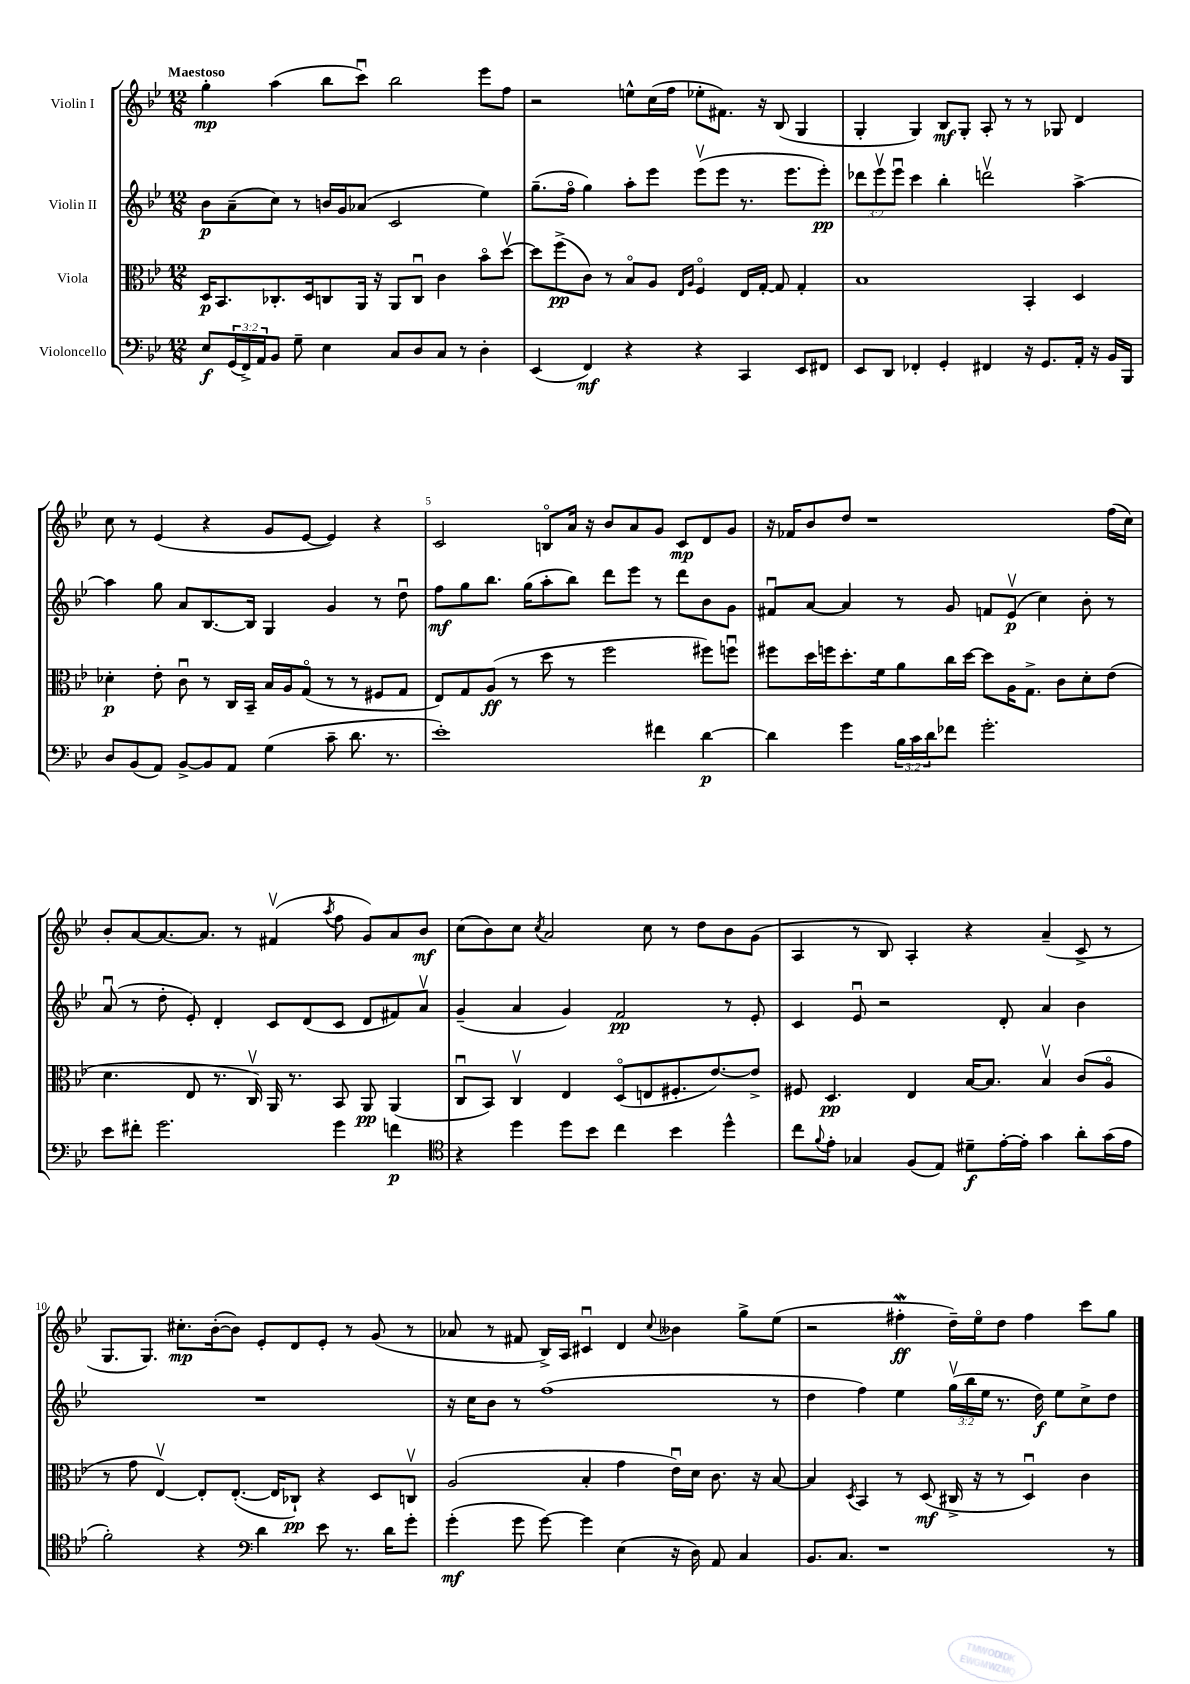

**kern	**kern	**kern	**kern
*staff4	*staff3	*staff2	*staff1
*clefF4	*clefC3	*clefG2	*clefG2
*k[b-e-]	*k[b-e-]	*k[b-e-]	*k[b-e-]
*M12/8	*M12/8	*M12/8	*M12/8
8E-	16D	8b-	4gg'
.	8.BB-	.	.
(24GG	.	(8a~	.
24FF^)	.	.	.
24AA	.	.	.
8BB-	8.C-'	8cc)	(4aa
8G~	.	8r	.
.	16D	.	.
4E-	8C	16b	8bb-
.	.	16g	.
.	16AA	(8a-	8cccu)
.	16r	.	.
8C	8AA	2c	2bb-
8D	8Cu	.	.
8C	4c	.	.
8r	.	.	.
4D'	8b-o	4ee-)	8eee-
.	[8ddv	.	8ff
=	=	=	=
(4EE-	8dd]	(8.gg~	2r
.	(8ff^	.	.
.	.	16ffo	.
4FF)	8c)	4gg)	.
.	8r	.	.
4r	8B-o	8aa'	8ee^^
.	8A	8eee-	(16cc
.	.	.	16ff
.	16qqE-	.	.
.	16qqA	.	.
4r	4Fo	(8eee-v	8ee-'
.	.	8eee-	8.f#)
4CC	16E-	8.r	.
.	[16G'	.	16r
.	8G]	.	(8B-
.	.	8.eee-	.
8EE-	4G'	.	4G
8FF#	.	8eee-')	.
=	=	=	=
8EE-	1B-	12ddd-	4G'
.	.	12eee-v	.
8DD	.	.	.
.	.	12eee-u	.
4FF-'	.	4ccc	4G)
4GG'	.	4bb-'	8B-
.	.	.	8G'
4FF#	.	2dddv	8A'
.	.	.	8r
16r	4BB-'	.	8r
8.GG	.	.	.
.	.	.	8G-
16AA'	4D	[4aa^	4d
16r	.	.	.
16BB-	.	.	.
16BBB-	.	.	.
=	=	=	=
8D	4d-'	4aa]	8cc
(8BB-	.	.	8r
8AA)	8e-'	8gg	(4e-
[8BB-^	8cu	8a	.
8BB-]	8r	[8.B-	4r
8AA	16C	.	.
.	16BB-~	16B-]	.
(4G	16B-	4G	8g
.	16A	.	.
.	(8Go	.	[8e-
8c~	8r	4g	4e-])
8.d	8r	.	.
.	8F#	8r	4r
8.r	.	.	.
.	8G	8ddu	.
=	=	=	=
1e-')	8E-)	8ff	2c
.	8G	8gg	.
.	(8A	8.bb-	.
.	8r	.	.
.	.	(16gg	.
.	8dd	8aa'	8Bo
.	8r	8bb-)	16a
.	.	.	16r
.	2ff	8ddd	8b-
.	.	8eee-	8a
4f#	.	8r	8g
.	.	8ddd	8c
[4d	8ff#)	8b-	8d
.	8ffu	8g	8g
=	=	=	=
4d]	8ff#	8f#u	16r
.	.	.	16f-
.	16dd	[8a	8b-
.	16ff	.	.
4g	8.dd'	4a]	8dd
.	.	.	1r
.	16f	.	.
24B-	8a	8r	.
24c	.	.	.
24d	.	.	.
8f-	16cc	8g	.
.	[16dd	.	.
2.g'	8dd]	8f	.
.	16A	(8e-v	.
.	8.G^	.	.
.	.	4cc)	.
.	8c	.	.
.	8d'	8b-'	.
.	(8e-	8r	(16ff
.	.	.	16cc)
=	=	=	=
8e-	4.d	(8au	8b-'
8f#'	.	8r	[8a
2.g	.	8dd'	8.a_
.	8E-	8e-')	.
.	.	.	8.a]
.	8.r	4d'	.
.	.	.	8r
.	16Cv)	.	.
.	16AA	8c	(4f#v
.	8.r	.	.
.	.	(8d	.
.	.	.	8qaa
4g	8BB-	8c	8ff
.	8AA	8d	8g)
4f	(4AA	8f#)	8a
.	.	8av	8b-
=	=	=	=
*clefC4	*	*	*
4r	8Cu	(4g~	(8cc
.	8BB-)	.	8b-)
4dd	4Cv	4a	8cc
.	.	.	8qcc
.	.	.	2a
8dd	4E-	4g)	.
8b-	.	.	.
4cc	(8Do	2f	.
.	8E	.	8cc
4b-	8.F#'	.	8r
.	.	.	8dd
.	[8.e-)	.	.
4dd^^	.	8r	8b-
.	8e-^]	8e-'	(8g
=	=	=	=
8cc	8F#	4c	4A
8qqf	.	.	.
8e-'	4.D	.	.
4G-	.	8e-u	8r
.	.	2r	8B-)
(8F	4E-	.	4A'
8E-)	.	.	.
8d#~	[16B-	.	4r
.	8.B-]	.	.
[16e-'	.	8d'	.
16e-']	.	.	.
4g	4B-v	4a	(4a~
8a'	(8c	4b-	8c^
(16g	8Ao	.	8r
16e-	.	.	.
=	=	=	=
2f')	8r	1.r	8.G
.	8g	.	.
.	.	.	8.G)
.	[4E-v)	.	.
.	.	.	8.cc#'
4r	8E-']	.	.
.	.	.	([16b-'
.	([8.E-'	.	8b-])
*clefF4	*	*	*
4d	.	.	8e-'
.	16E-]	.	.
.	8C-`)	.	8d
8e-	4r	.	8e-'
8.r	.	.	8r
.	8D	.	(8g
16d	.	.	.
8g'	8Cv	.	8r
=	=	=	=
(4g'	(2A	16r	8a-
.	.	16cc	.
.	.	8b-	8r
8g	.	8r	8f#
[8g)	.	(1ff	16B-^)
.	.	.	16A
4g]	4B-'	.	4c#u
(4E-	4g	.	4d
.	.	.	8qqcc
16r	16e-u)	.	4b--
16D)	16d	.	.
8AA	8.c	.	.
4C	.	.	8gg^
.	16r	.	.
.	[8B-	8r	(8ee-
=	=	=	=
8.BB-	4B-]	4dd	2r
8.C	.	.	.
.	8qD	.	.
.	4BB-	4ff)	.
1r	.	.	.
.	8r	4ee-	4ff#'
.	(8D	.	.
.	16C#^	(24ggv	16dd~)
.	.	24bb-	.
.	16r	.	16ee-o
.	.	24ee-	.
.	8r	8.r	8dd
.	4Du)	.	4ff#
.	.	16dd)	.
.	.	8ee-	.
.	4c	8cc^	8ccc
8r	.	8dd	8gg
==	==	==	==
*-	*-	*-	*-
